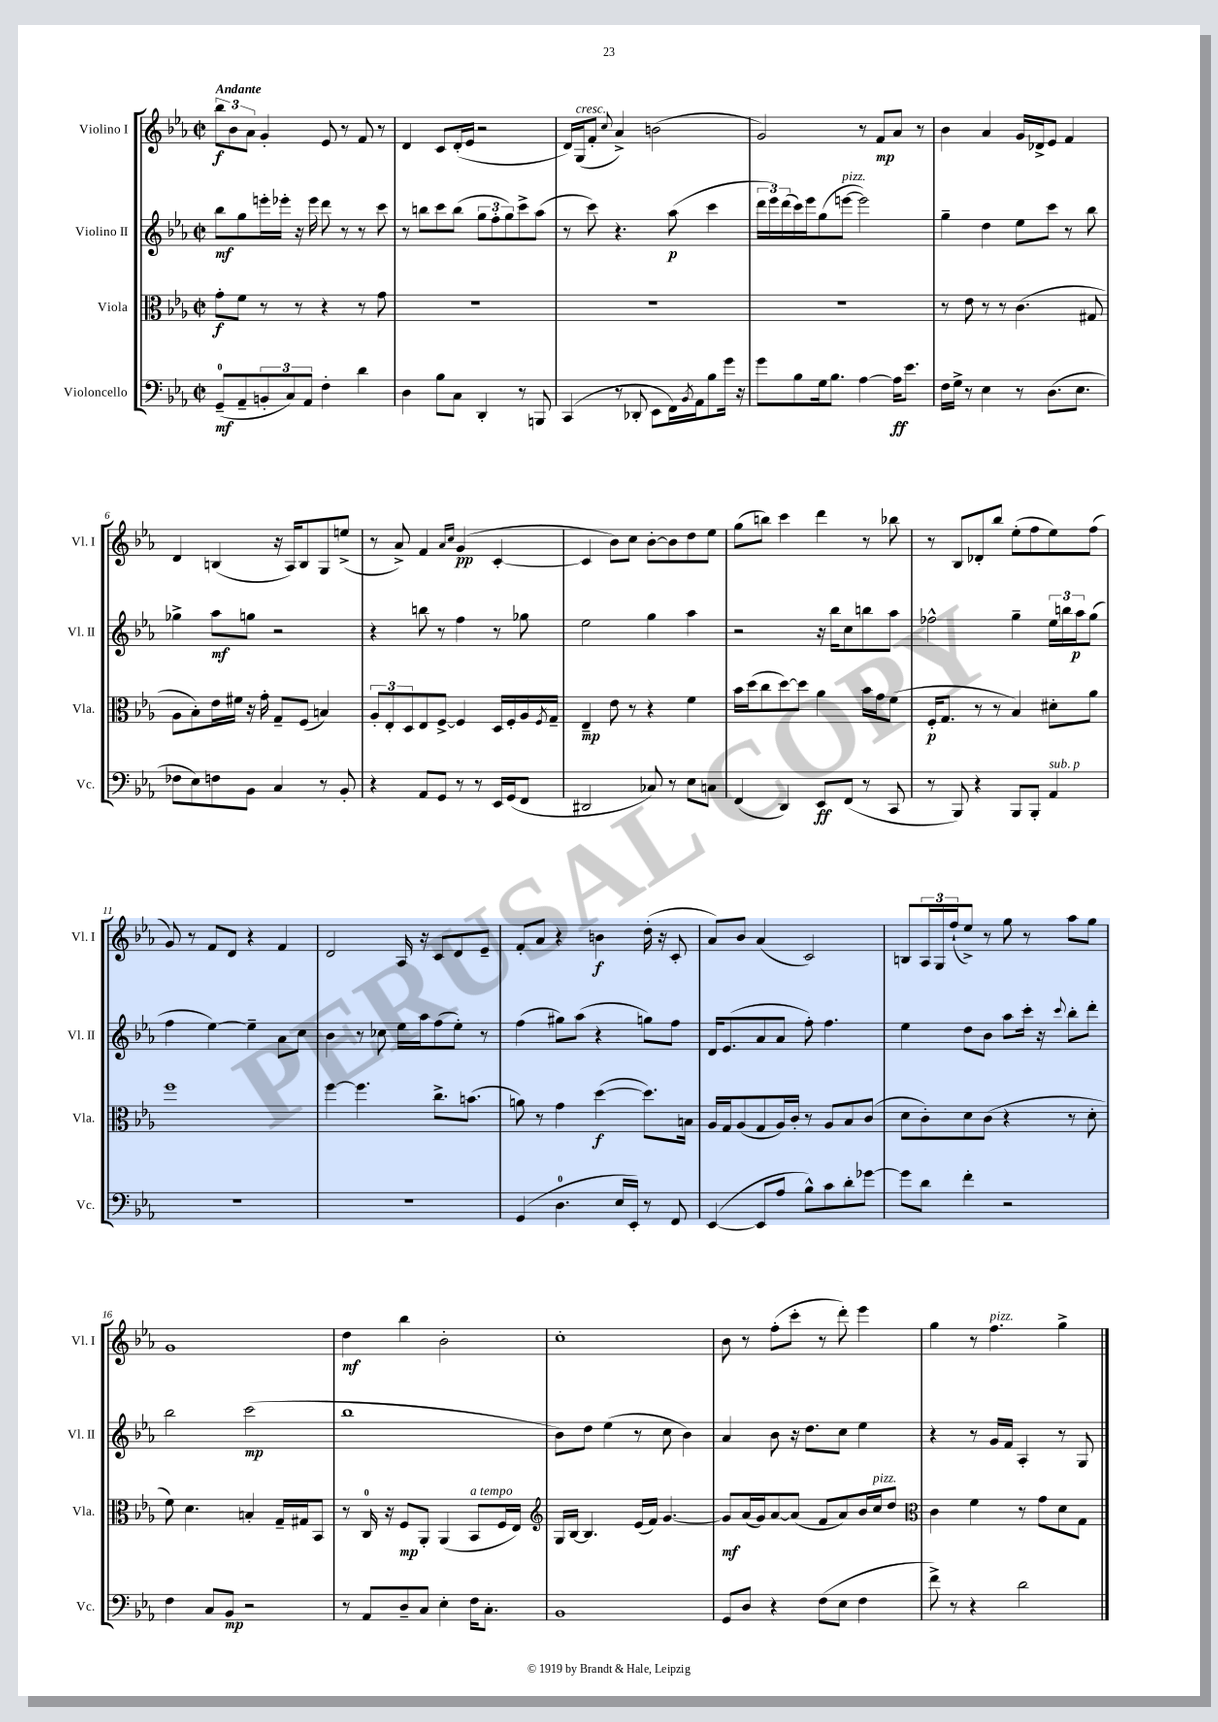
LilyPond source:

<<
\new StaffGroup <<
\new Staff = "s0" \with { instrumentName = "Violino I" shortInstrumentName = "Vl. I" } {
    \clef treble \key ees \major \defaultTimeSignature \time 2/2 \tempo "Andante"
    \tuplet 3/2 { bes''8\f bes'8 aes'8 } g'4-. ees'8 r8 f'8 r8 |
    d'4 c'8 d'16-.( ees'16 r2 |
    d'16) g16^\markup { \italic "cresc." }( f'8-. \appoggiatura { c''8 } aes'4->) b'2( |
    g'2) r8 f'8\mp aes'8 r8 |
    bes'4 aes'4 g'16 des'16-> ees'8 f'4 |
    d'4 b4( r16 aes16) b8 g8 e''8->( |
    r8 aes'8->) f'4 \grace { aes'16 c''16 } g'4\pp( c'4~-. |
    c'4 bes'8) c''8 bes'8~-. bes'8 d''8 ees''8 |
    g''8( b''8) c'''4 d'''4 r8 bes''8 |
    r8 bes8 des'8-. bes''8 ees''8-.( f''8 ees''8) f''8( |
    g'8) r8 f'8 d'8 r4 f'4 |
    d'2 aes16 r16 c'8 d'8 ees'8-- |
    f'8-. aes'8 r4 b'4\f d''16-.( r16 c'8-. |
    aes'8) bes'8 aes'4( c'2) |
    b8 \tuplet 3/2 { aes16 g16 f''16-!( } ees''8->) r8 g''8 r8 aes''8 g''8 |
    g'1 |
    d''4\mf bes''4 bes'2-. |
    c''1-. |
    bes'8 r8 f''8-.( c'''8-. r8 d'''8-.) ees'''4 |
    g''4 r8 f''4.^\markup { \italic "pizz." } g''4-> \bar "|." |
}
\new Staff = "s1" \with { instrumentName = "Violino II" shortInstrumentName = "Vl. II" } {
    \clef treble \key ees \major \defaultTimeSignature \time 2/2
    bes''8\mf g''8 e'''16-. ees'''16-. r16 ees'''16 d'''8 r8 r8 c'''8 |
    r8 b''8 c'''8 b''8( \tuplet 3/2 { g''8 f''8-. g''8) } c'''8-> aes''8( |
    r8 c'''8) r4. aes''8\p( c'''4 |
    \tuplet 3/2 { d'''16 ees'''16) d'''16( } c'''16) ees'''16 g''8( e'''8~^\markup { \italic "pizz." } e'''2) |
    g''4-- d''4 ees''8 c'''8 r8 bes''8 |
    ges''4-> aes''8\mf g''8 r2 |
    r4 b''8 r8 f''4 r8 ges''8 |
    ees''2 g''4 aes''4 |
    r2 r16 bes''16 c''8 b''8 aes''8 |
    fes''2-^ g''4-- \tuplet 3/2 { ees''16 b''16 aes''16\p } g''8( |
    f''4 ees''4~) ees''4-- aes'8 c''8 |
    bes'4 r8 ces''8 ees''16 aes''16 f''8( ees''8-.) r8 |
    f''4( gis''8) aes''8( r4 g''8) f''8 |
    d'16 ees'8.( aes'8 aes'8 f''8-.) f''4. |
    ees''4 d''8 bes'8 aes''8 c'''16-. r16 \appoggiatura { c'''8 } bes''8-. d'''8-. |
    bes''2 c'''2\mp( |
    bes''1 |
    bes'8) d''8 ees''4( r8 c''8 bes'4) |
    aes'4 bes'8 r16 d''8. c''8 ees''4 |
    r4 r8 g'16 f'16 aes4-. r8 g8 \bar "|." |
}
\new Staff = "s2" \with { instrumentName = "Viola" shortInstrumentName = "Vla." } {
    \clef alto \key ees \major \defaultTimeSignature \time 2/2
    g'8-.\f f'8 r8 r8 r4 r8 g'8 |
    R1 |
    R1 |
    R1 |
    r8 ees'8 r8 r8 c'4.( gis8 |
    aes8 bes8-.) ees'16 fis'16 r16 g'16-. g8-- f8( b4) |
    \tuplet 3/2 { aes8-. ees8-. d8 } ees8 f8~-> f4 d16 f16-. aes16 \acciaccatura { f8 } g16-- |
    ees4--\mp ees'8 r8 r4 f'4 |
    bes'16 d''16( c''8 d''8~) d''8 aes'4 bes'16 g'16 f'8( |
    f16-.\p g8. r8 r8 bes4) dis'8-. aes'8 |
    f''1 |
    f''4~ f''4. c''8.-> b'8.( |
    a'8) r8 g'4 d''4~\f( d''8.) b16 |
    aes16 g16 aes8( g8 aes16) c'16-. r8 aes8 bes8 c'8( |
    d'8 c'8-.) d'8 c'8( r4 r8 d'8-. |
    f'8) d'4. b4-. g16-- gis16 bes,8 |
    r8 c16-0 r16 f8\mp aes,8-. aes,4( bes,8^\markup { \italic "a tempo" } f16 ees16) |
    \clef treble g16 bes16~ bes4. ees'16( f'16) g'4.~ |
    g'8\mf aes'16( g'16) aes'8~ aes'8( f'8 aes'8) bes'16 c''16^\markup { \italic "pizz." } d''8 |
    \clef alto c'4 f'4 r8 g'8 d'8 g8 \bar "|." |
}
\new Staff = "s3" \with { instrumentName = "Violoncello" shortInstrumentName = "Vc." } {
    \clef bass \key ees \major \defaultTimeSignature \time 2/2
    g,8-0--\mf( aes,8-- \tuplet 3/2 { b,8-. c8) aes,8 } f4-. d'4 |
    d4 bes8 c8 d,4-. r8 b,,8 |
    c,4( r8 des,8-. ees,8 f,16) \acciaccatura { bes,8 } aes,16 bes8 g'16 r16 |
    g'8 bes8 g16 bes8. aes4~ aes16\ff ees'8. |
    f16 g16-> r8 ees4 r8 d8.( ees8. |
    fes8 ees8) f8 bes,8 c4 r8 bes,8-. |
    r4 aes,8 g,8 r8 r8 ees,16 g,16( f,8 |
    dis,2 ces8) r8 ees8 c8 |
    f,4( d,4) ees,8\ff f,8( r8 c,8 |
    r8 bes,,8) r4 bes,,8 bes,,8-. aes,4^\markup { \italic "sub. p" } |
    R1 |
    r1 |
    g,4( d4.-0 ees16 ees,16-.) r8 f,8 |
    ees,4~( ees,8 aes8 bes8-^) c'8 d'8-. ges'8~ |
    ges'8 d'8 f'4-. r2 |
    f4 c8 bes,8\mp r2 |
    r8 aes,8 d8-- c8 ees4-. f16 c8.-. |
    bes,1 |
    g,8 d8 r4 f8( ees8 f4 |
    f'8->) r8 r4 d'2 \bar "|." |
}
>>
>>
